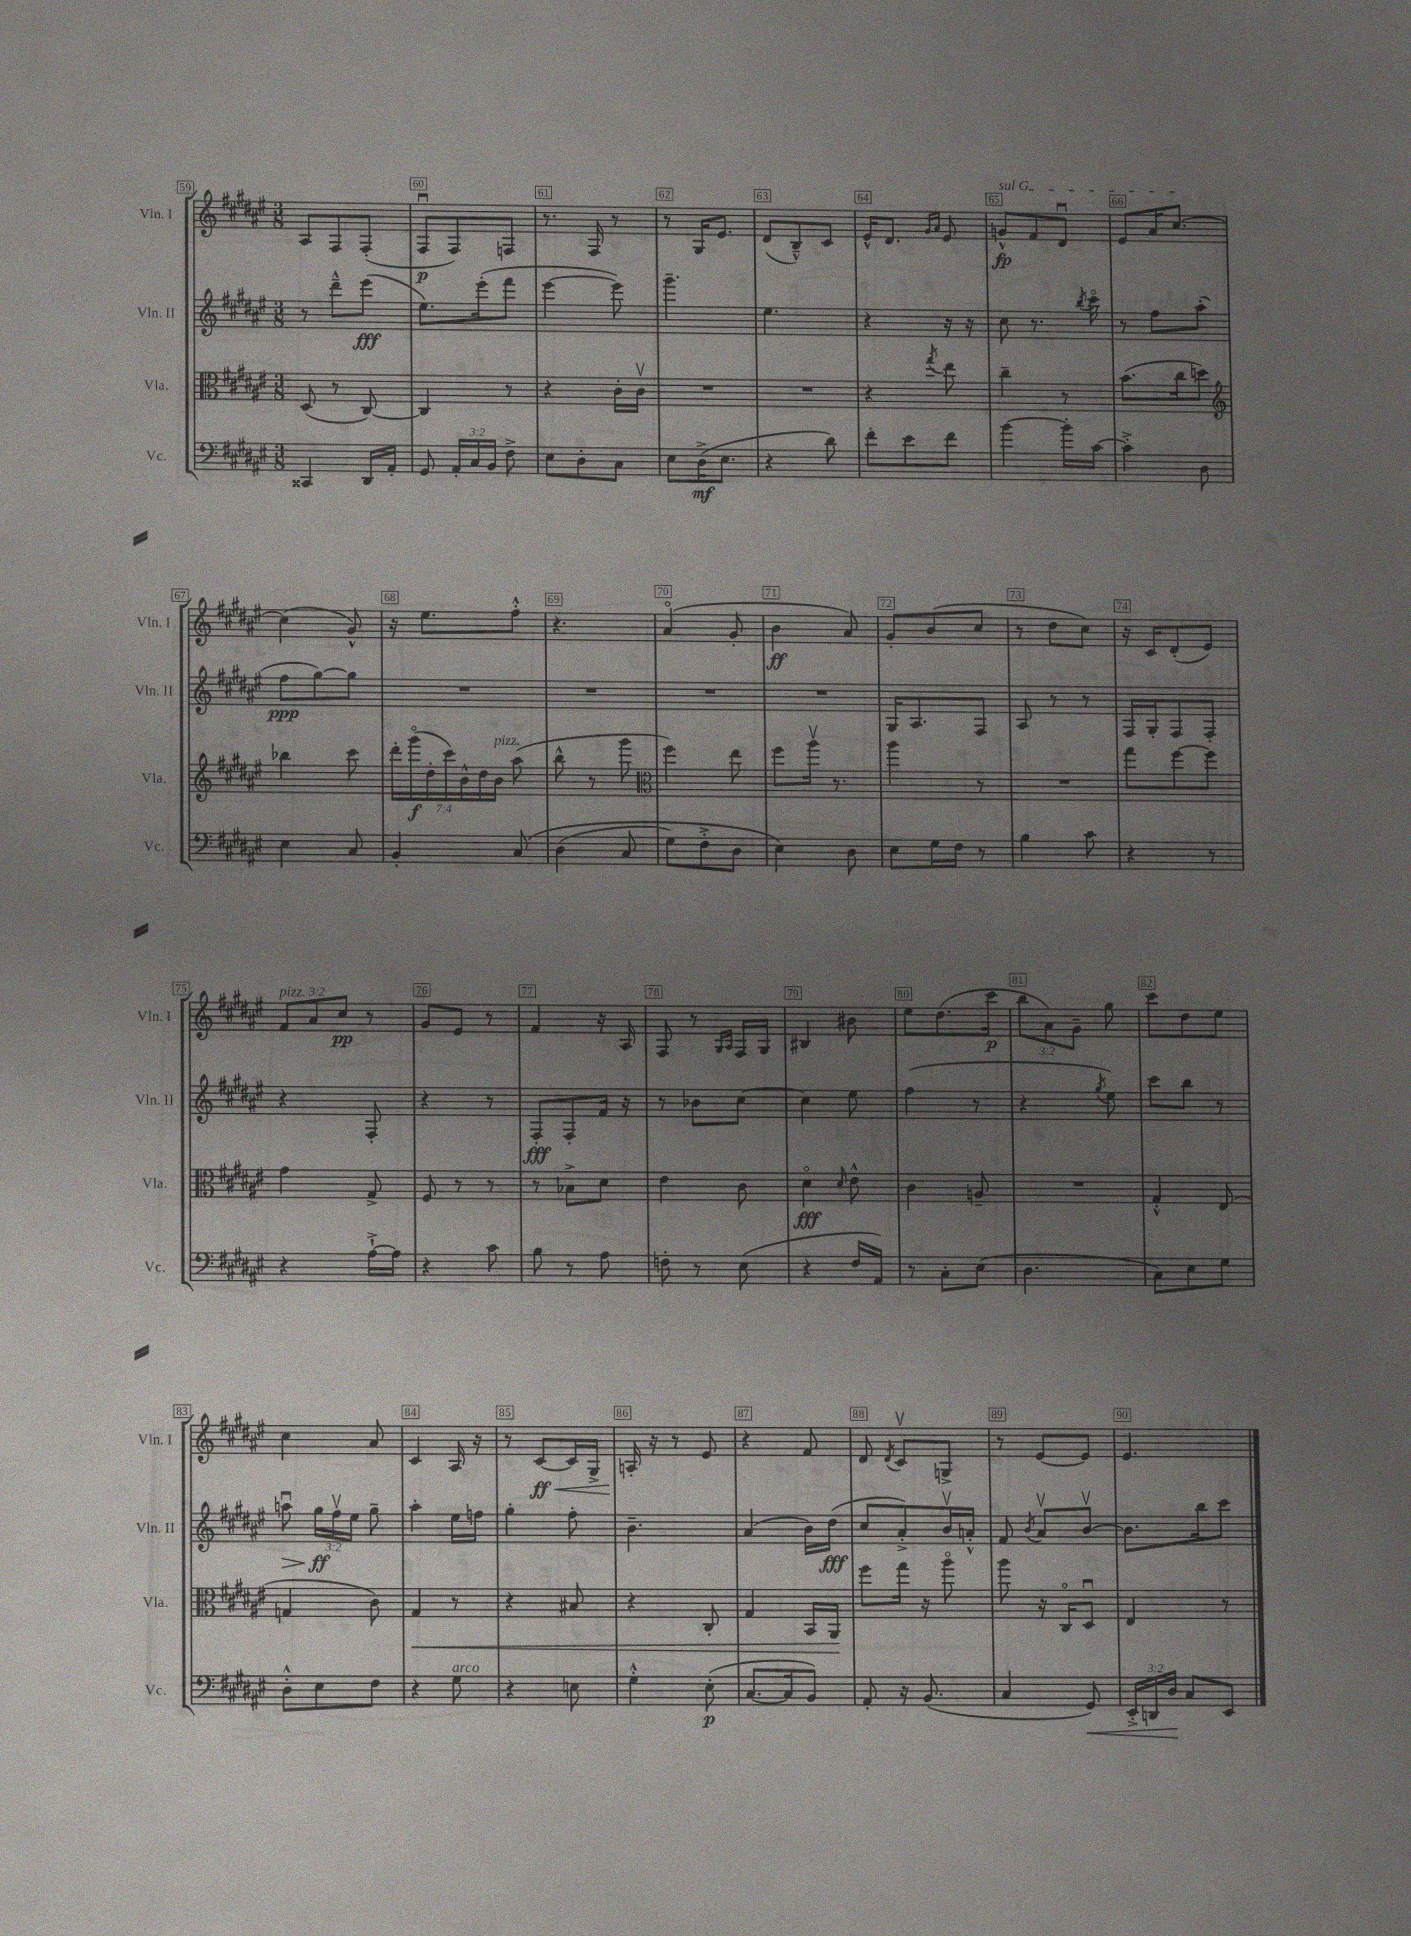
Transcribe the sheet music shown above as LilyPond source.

<<
\new StaffGroup <<
\new Staff = "s0" \with { instrumentName = "Vln. I" shortInstrumentName = "Vln. I" } {
    \clef treble \key fis \major \numericTimeSignature \time 3/8 \override Staff.TupletNumber.text = #tuplet-number::calc-fraction-text
    \autoBeamOff ais8[ fis8 fis8]-.( |
    fis8[\downbow\p fis8) f8] |
    r8. fis16 r8 |
    r8 gis16[ eis'8.] |
    dis'8[( b8---^) cis'8] |
    eis'16[-^ dis'8.] \grace { gis'16[ ais'16] } eis'8 |
    \once \override TextSpanner.bound-details.left.text = \markup { \italic "sul G" } g'8[-^\fp\startTextSpan fis'8 dis'8]\downbow |
    eis'8[ ais'16 cis''8.]~\stopTextSpan |
    cis''4( gis'8-^) |
    r16 eis''8.[ fis''8]-.-^ |
    r4. |
    ais'4\flageolet( gis'8-. |
    b'4\ff ais'8) |
    gis'8[-. b'8( cis''8] |
    r8 dis''8[ cis''8]) |
    r16 cis'16[ dis'8-.( eis'8]) |
    \tuplet 3/2 { fis'8[^\markup { \italic "pizz." } ais'8 cis''8]\pp } r8 |
    gis'8[ eis'8] r8 |
    fis'4 r16 ais16 |
    fis8 r8 \grace { gis16[ ais16] } fis16[ gis16] |
    bis4 bis'8 |
    eis''8[ dis''8.( cis'''16]\p |
    \tuplet 3/2 { b''8[ ais'8) gis'8]-- } gis''8 |
    cis'''8[ dis''8 eis''8] |
    cis''4 ais'8 |
    cis'4 ais16 r16 |
    r8 cis'8[~\ff\< cis'16 gis16]-> |
    a16-.\! r16 r8 eis'8 |
    r4 fis'8 |
    dis'8 \acciaccatura { dis'8 } cis'8[\upbow g8]-> |
    r8 eis'8[~ eis'8] |
    eis'4. \bar "|." |
}
\new Staff = "s1" \with { instrumentName = "Vln. II" shortInstrumentName = "Vln. II" } {
    \clef treble \key fis \major \numericTimeSignature \time 3/8 \override Staff.TupletNumber.text = #tuplet-number::calc-fraction-text
    \autoBeamOff r8 dis'''8[---^ eis'''8]\fff( |
    eis''8.[) eis'''16-.( fis'''8] |
    eis'''4~ eis'''8) |
    gis'''4.-- |
    eis''4. |
    r4 r16 r16 |
    cis''8 r8. \acciaccatura { b''8 } cis'''16\flageolet |
    r8 fis''8[ ais''8]-.( |
    fis''8[\ppp gis''8~) gis''8] |
    R4. |
    R4. |
    R4. |
    R4. |
    gis16[ ais8. fis8] |
    ais8 r8 r8 |
    fis16[ gis16-. fis8 fis8]-. |
    r4 fis8-. |
    r4 r8 |
    fis8[-.\fff fis8-. fis'16] r16 |
    r8 bes'8[ cis''8]~ |
    cis''4 eis''8 |
    fis''4( r8 |
    r4 \acciaccatura { gis''8 } eis''8) |
    cis'''8[ b''8] r8 |
    a''8\downbow\> \tuplet 3/2 { gis''16[\ff\! fis''16\upbow eis''16] } gis''8-- |
    ais''4-. eis''16[ f''16] |
    gis''4-. fis''8-. |
    b'4.-- |
    ais'4( b'16[) dis''16]\fff( |
    cis''8[ ais'8-.->) b'16\upbow a'16]-.-^ |
    fis'8 \acciaccatura { b'8 } ais'8[\upbow b'8]~\upbow |
    b'8.[ b''16 cis'''8] \bar "|." |
}
\new Staff = "s2" \with { instrumentName = "Vla." shortInstrumentName = "Vla." } {
    \clef alto \key fis \major \numericTimeSignature \time 3/8 \override Staff.TupletNumber.text = #tuplet-number::calc-fraction-text
    \autoBeamOff dis8( r8 cis8~) |
    cis4 r8 |
    r4 cis'16[-. cis'16]\upbow |
    R4. |
    R4. |
    r4 \acciaccatura { gis''8 } eis''8 |
    cis''4-- r8 |
    b'8.[( cis''16 d''8]) |
    \clef treble bes''4 cis'''8 |
    \tuplet 7/4 { dis'''16[-. gis'''16\flageolet\f( dis''16-. cis'''16) b'16-^ dis''16 b'16]^\markup { \italic "pizz." } } ais''8( |
    b''8-^ r8 gis'''8 |
    \clef alto fis''4) eis''8 |
    fis''8[ ais''16]\upbow r8. |
    ais''4 r8 |
    R4. |
    gis''8[ fis''8~ fis''8] |
    gis'4 gis8-> |
    fis8 r8 r8 |
    r8 bes8[-> dis'8] |
    eis'4 cis'8 |
    dis'4\flageolet\fff \grace { dis'16 } eis'8-^ |
    cis'4 a8-- |
    R4. |
    gis4-.-^ eis8( |
    g4 cis'8) |
    gis4\< r8 |
    r4 bis8 |
    r4 cis8-. |
    gis4 b,16[ ais,16]\! |
    fis''8[ gis''16] r16 ais''8\flageolet |
    ais''8 r16 cis16[\flageolet dis8]\downbow |
    eis4 r8 \bar "|." |
}
\new Staff = "s3" \with { instrumentName = "Vc." shortInstrumentName = "Vc." } {
    \clef bass \key fis \major \numericTimeSignature \time 3/8 \override Staff.TupletNumber.text = #tuplet-number::calc-fraction-text
    \autoBeamOff cisis,4 dis,16[ ais,16]-. |
    gis,8 \tuplet 3/2 { ais,16[-. cis16 b,16] } fis8-> |
    eis8[ dis8-. cis8] |
    eis8[ dis16->\mf( eis8.] |
    r4 dis'8) |
    fis'8[-. eis'8 fis'8] |
    b'4~ b'16[-. cis'16]~ |
    cis'4-.-> dis8 |
    eis4 cis8 |
    b,4-. cis8\( |
    dis4( cis8 |
    gis8[) fis8-.-> dis8] |
    eis4\) dis8 |
    eis8[ gis16 fis16] r8 |
    b4 cis'8 |
    r4 r8 |
    r4 ais16[~-!-> ais16] |
    r4 cis'8 |
    b8 r8 ais8 |
    f8-. r8 eis8( |
    r4 fis16[ ais,16]) |
    r8 cis8[-. eis8]( |
    dis4. |
    cis8[) eis8 gis8] |
    dis8[-.-^ eis8 fis8] |
    r4 gis8^\markup { \italic "arco" } |
    r4 e8 |
    gis4-.-^ eis8-.\p( |
    cis8.[~ cis16 b,8]) |
    ais,8-. r16 b,8.( |
    cis4 gis,8\<) |
    \tuplet 3/2 { eis,16[-.-> d,16 dis16]\! } cis8[ eis,8] \bar "|." |
}
>>
>>
\layout { \context { \Score currentBarNumber = #59 \override BarNumber.break-visibility = ##(#f #t #t) barNumberVisibility = #all-bar-numbers-visible \override BarNumber.stencil = #(make-stencil-boxer 0.1 0.3 ly:text-interface::print) } }
